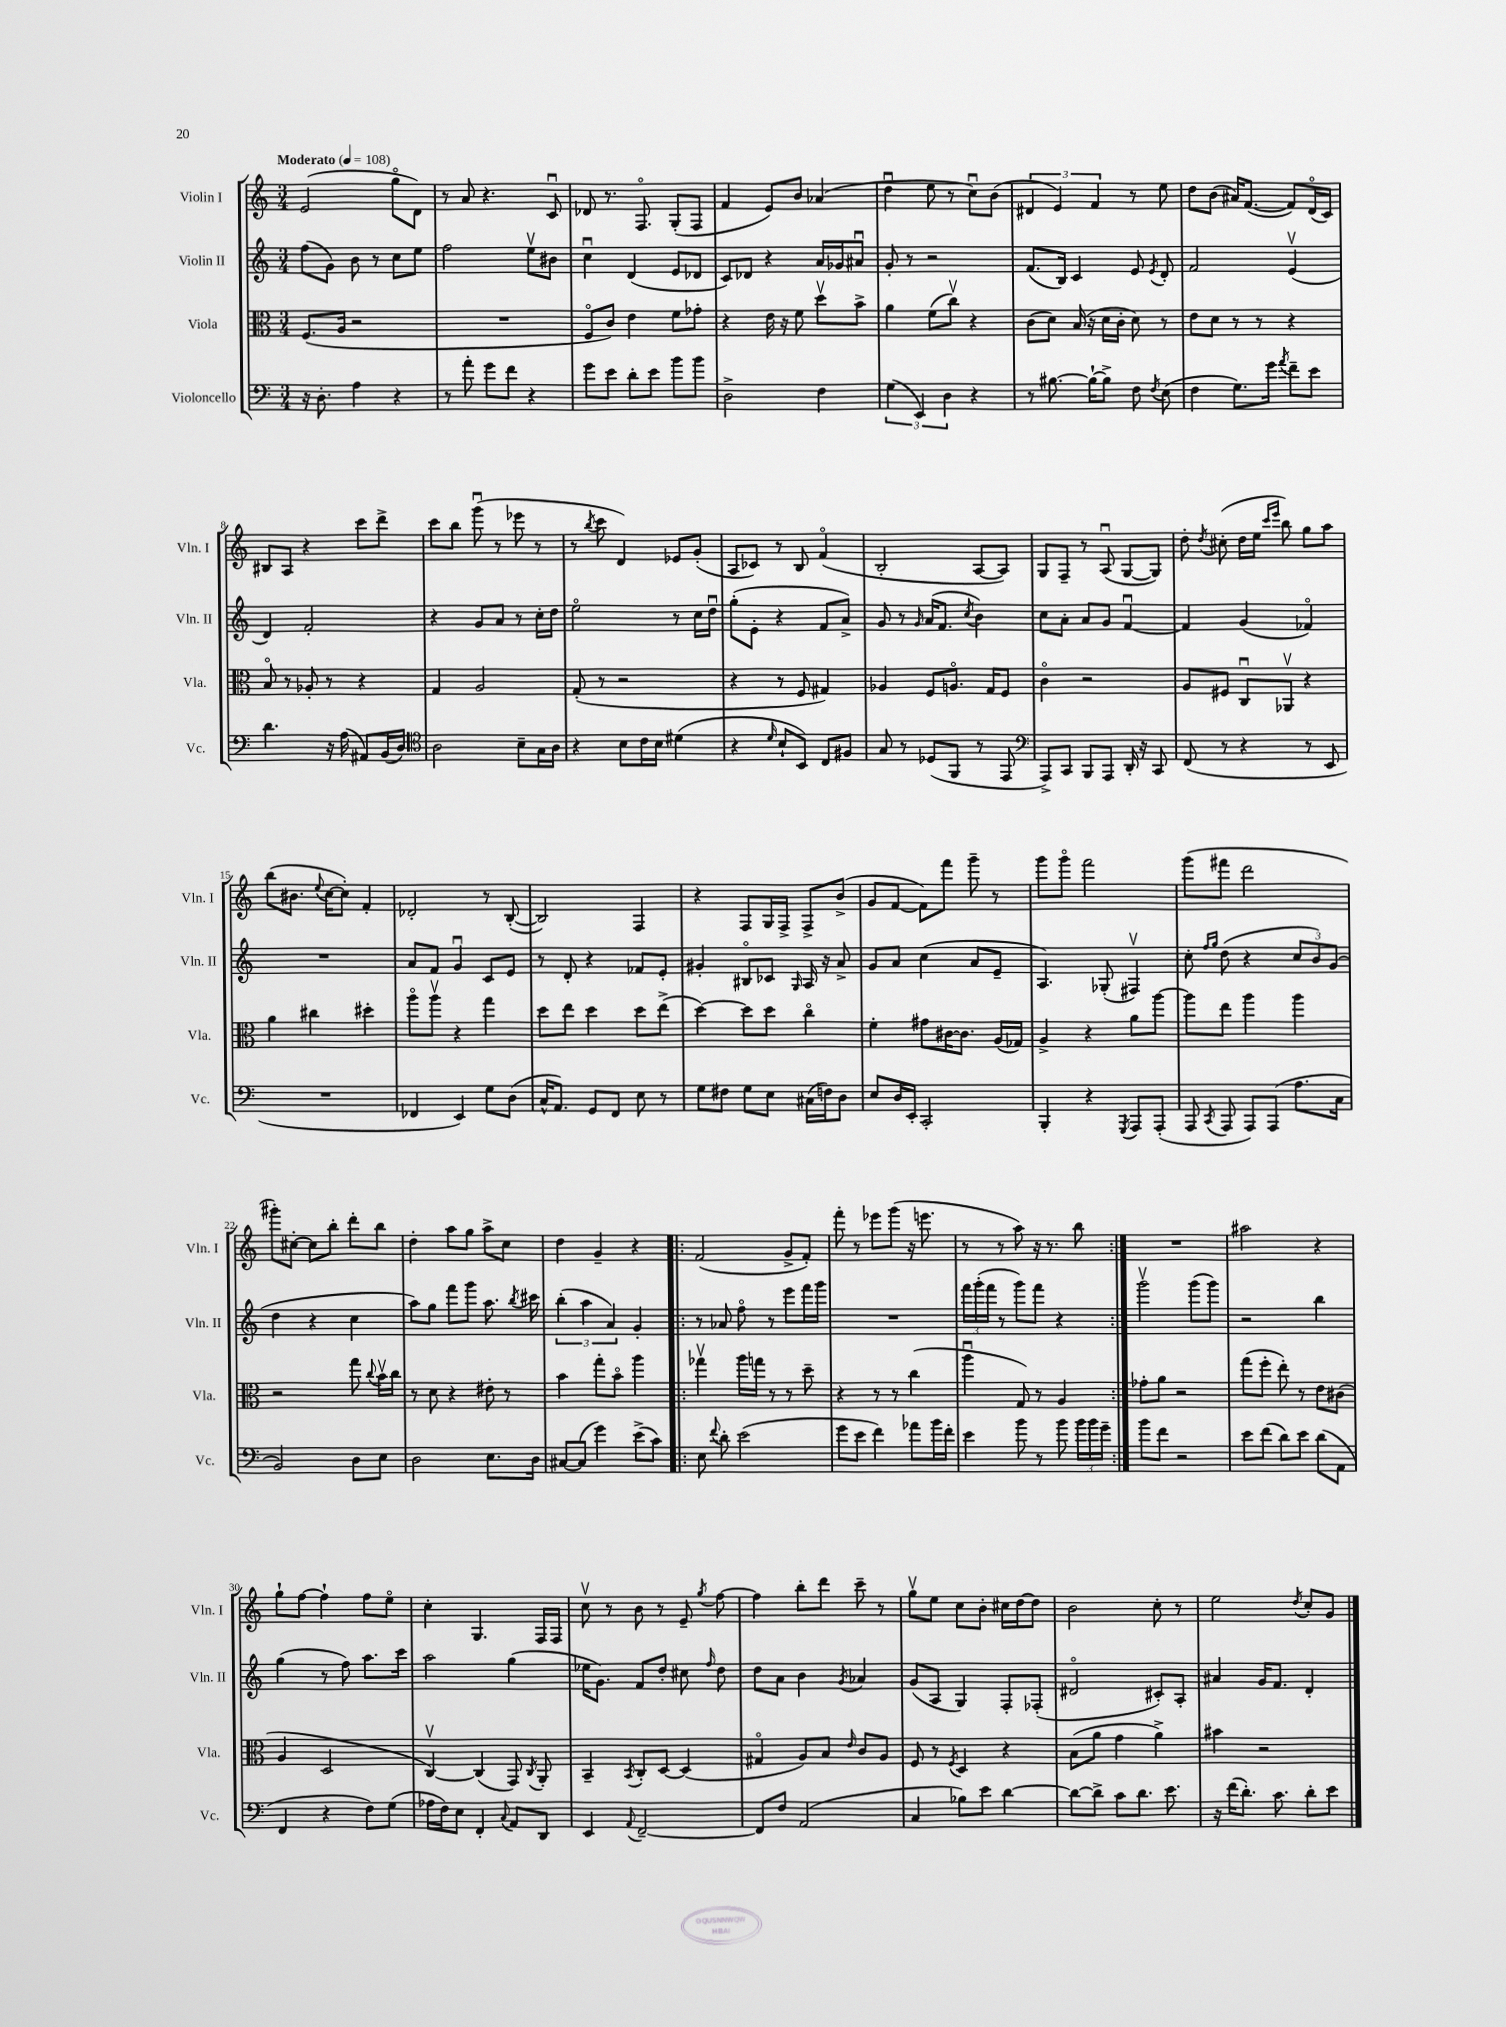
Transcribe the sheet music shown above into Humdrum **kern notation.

**kern	**kern	**kern	**kern
*staff4	*staff3	*staff2	*staff1
*clefF4	*clefC3	*clefG2	*clefG2
*k[]	*k[]	*k[]	*k[]
*M3/4	*M3/4	*M3/4	*M3/4
*MM108	*MM108	*MM108	*MM108
16r	(8.F	(8ff	(2e
8.D'	.	.	.
.	.	8g)	.
.	16A	.	.
4A	2r	8b	.
.	.	8r	.
4r	.	8cc	8ggo
.	.	8ee	8d)
=	=	=	=
8r	2.r	2ff	8r
8a'	.	.	8a
8g	.	.	4.r
8f	.	.	.
4r	.	8eev	.
.	.	8b#	8cu
=	=	=	=
8g	8Fo	4ccu	8d-
8e	8c)	.	8.r
8d'	4e	(4d	.
.	.	.	8.Fo
8e	.	.	.
8b	8f	8e	(8G'
8b	8g-'	8d-	8F
=	=	=	=
2D^	4r	8c)	4f
.	.	8d-	.
.	16e	4r	8e)
.	16r	.	.
.	8f	.	8b
4F	8ddv	16a	(4a-
.	.	16g-	.
.	8b^	8a#u	.
=	=	=	=
(6G	4a	8g'	4ddu
.	.	8r	.
6EE)	.	.	.
.	(8f	2r	8ee
6D	.	.	.
.	8ccv)	.	8r
4r	4r	.	8ccu)
.	.	.	(8b
=	=	=	=
8r	(8c	(8.f	6d#
[8.B#	8d)	.	.
.	.	.	6e)
.	.	16B)	.
.	(16B	4c	.
16B#`_	16r	.	.
.	.	.	6f
8B#^]	16d	.	.
.	16c'	.	.
8F	8d)	8e	8r
8qF	.	8qe	.
(8E	8r	8d'	8ee
=	=	=	=
4F	8e	2f	8dd
.	8d	.	(8b
8.G)	8r	.	16a#)
.	.	.	([8.f
.	8r	.	.
16g	.	.	.
8qa	.	.	.
8f~	4r	(4ev	8f])
8e	.	.	(16do
.	.	.	16c)
=	=	=	=
4.d	8Bo	4d)	8B#
.	8r	.	8A
.	8A-'	2f'	4r
16r	8r	.	.
(16A	.	.	.
8AA#)	4r	.	8ccc
(16BB	.	.	8ddd^
16D)	.	.	.
=	=	=	=
*clefC4	*	*	*
2A	4G	4r	8ccc
.	.	.	8bb
.	2A	8g	(8gggu
.	.	8a	8r
8B~	.	8r	8eee-
16G	.	16cc'	8r
16A	.	16dd	.
=	=	=	=
4r	(8G'	2eeo	8r
.	.	.	8qbb
.	8r	.	8ccc
8B	2r	.	4d)
16c	.	.	.
16B	.	.	.
(4d#	.	8r	8e-
.	.	16cc	(8g'
.	.	16ddu	.
=	=	=	=
4r	4r	(8gg'	8A
.	.	8e'	8c-)
16qqd	.	.	.
8B`	8r	4r	8r
8BB)	8F	.	8B
8C	4G#)	8f	(4fo
8F#	.	8a^)	.
=	=	=	=
8G	4A-	8g	2B'
8r	.	8r	.
.	.	16qqg	.
(8D-	8F	(16a	.
.	.	8.f	.
8FF	8.Ao	.	.
.	.	8qcc	.
8r	.	4b)	[8A
.	16G	.	.
8EE	8F	.	8A])
=	=	=	=
*clefF4	*	*	*
8AAA^)	4co	8cc	8G
8CC	.	8a'	8F~
8BBB	2r	8a	8r
8AAA	.	8g	(8Au
16DD'	.	[4fu	[8G
16r	.	.	.
8CC	.	.	8G])
=	=	=	=
(8FF	8A	4f]	8dd'
.	.	.	8qdd
8r	8F#	.	(8cc#'
4r	8Cu	(4g	16dd
.	.	.	16ee
.	.	.	16qqccc
.	.	.	16qqeee
.	8AA-v	.	8bb)
8r	4r	4f-o)	8gg
8EE	.	.	8aa
=	=	=	=
2.r	4a	2.r	(8bb
.	.	.	8.b#
.	4cc#	.	.
.	.	.	8qqee
.	.	.	[16cc
.	.	.	8cc'])
.	4dd#'	.	4f'
=	=	=	=
4FF-	8aao	8a	2d-'
.	8aav	8f	.
4EE)	4r	4gu	.
8G	4gg	8c	8r
(8D	.	8e	([8B'
=	=	=	=
16C^^	8dd	8r	2B])
8.AA)	.	.	.
.	8ee	8d'	.
8GG	4dd	4r	.
8FF	.	.	.
8E	8dd	8f-	4F
8r	(8ee^	8e'	.
=	=	=	=
8G	[4dd)	4g#'	4r
8F#	.	.	.
8G	8dd]	8B#o	8F
8E	8dd	8c-	16G
.	.	.	16F^
.	.	16qqG	.
(16C#	4cco	16A	8F^
16F)	.	16r	.
8D	.	8a^	(8b^
=	=	=	=
8E	4f'	8g	8g
16D	.	8a	[8f
16EE'	.	.	.
2CC'	8g#	(4cc	8f])
.	[16c#	.	8fff
.	8.c#]	.	.
.	.	8a	8ggg~
.	(16A	8e~	8r
.	16G-)	.	.
=	=	=	=
4BBB'	4A^	4.A)	8ggg
.	.	.	8gggo
4r	4r	.	2fff
.	.	(8G-'	.
8qGGG	.	.	.
8AAA	8a	4F#v)	.
(8AAA'	[8aa	.	.
=	=	=	=
8AAA	8aa]	8cc'	(8ggg
.	.	16qqff	.
8qCC	.	16qqgg	.
8AAA	8ee	(8dd	8fff#
8AAA)	4aa	4r	2ddd
(8AAA	.	.	.
8.A	4aa	12cc	.
.	.	12b)	.
.	.	(12g	.
16C	.	.	.
=	=	=	=
2BB)	2r	4dd	8ggg#')
.	.	.	[8cc#'
.	.	4r	8cc#]
.	.	.	8bb'
8D	8gg	4cc	8ddd'
.	8qqcc	.	.
8E	16bv	.	8bb
.	16cc	.	.
=	=	=	=
2D	8r	8aa)	4dd'
.	8d	8gg	.
.	4r	8fff	8aa
.	.	8ggg	8gg
8.E	8e#'	8.aa	8aa^
.	8r	.	8cc
.	.	8qbb	.
16D	.	16ccc#	.
=	=	=	=
[8C#	4b	(6bb'	4dd
(8C#]	.	.	.
.	.	6aa	.
4g)	8gg'	.	4g~
.	.	6a)	.
.	8bo	.	.
(8e^	4aa	4g'	4r
8c)	.	.	.
=!|:	=!|:	=!|:	=!|:
8E	4gg-v	8r	(2f
8qqf	.	.	.
8d'	.	8a-	.
(2e	16aa	8ffo	.
.	16gg	.	.
.	8r	8r	.
.	8r	8eee	8g^
.	8dd~	16fff	8f')
.	.	16ggg	.
=	=	=	=
8g	4r	2.r	8fff'
8e	.	.	8r
4f)	8r	.	8eee-
.	8r	.	(8ggg
8a-	(4cc	.	16r
.	.	.	8.eee
16b	.	.	.
16f'	.	.	.
=	=	=	=
4e	4aau	24fff	8r
.	.	(24ggg'	.
.	.	24fff	.
.	.	8r	8r
8b	8G)	8ggg)	8aa)
8r	8r	8fff	16r
.	.	.	8.r
8b	4A	4r	.
24b	.	.	8bb
24b	.	.	.
24g~	.	.	.
=:|!	=:|!	=:|!	=:|!
8b	8g-'	2gggv	2.r
8f	8a	.	.
2r	2r	.	.
.	.	(8ggg	.
.	.	8ggg)	.
=	=	=	=
8e	(8gg	2r	2aa#
(8f	8ff'	.	.
8d)	8ee')	.	.
8e	8r	.	.
(8d	8e	4bb	4r
8AA	(8c#	.	.
=	=	=	=
4FF	4A	(4gg	8gg`
.	.	.	[8ff
4r	2D	8r	4ff`]
.	.	8ff)	.
8F)	.	8.aa	8ff
(8G	.	.	8eeo
.	.	16ccc	.
=	=	=	=
16A-	[4Cv)	2aa	4cc'
16F)	.	.	.
8E	.	.	.
4FF'	(4C]	.	4.G
8qqC	.	.	.
8AA	8GG)	(4gg	.
.	8qC	.	.
8DD	8AA'	.	16F
.	.	.	16F
=	=	=	=
4EE	4BB~	16ee-	8ccv
.	.	8.g)	.
.	.	.	8r
8qqAA	8qBB	.	.
[2FF~	8C'	8f	8b
.	[8D	8dd'	8r
.	(4D]	8cc#	8e~
.	.	16qqff	8qgg
.	.	8dd	[8ff
=	=	=	=
8FF]	4G#o	8dd	4ff]
8F	.	8a	.
(2AA	8A)	4b	8bb'
.	8B	.	8ddd
.	16qqe	8qg	.
.	8c	4a-	8ccc~
.	8A	.	8r
=	=	=	=
4C	8F	(8g	8ggv
.	8r	8A	8ee
.	8qF	.	.
8B-)	4D	4G)	8cc
8e	.	.	8b'
[4d	4r	8F'	16cc#
.	.	.	[16dd
.	.	(8F-'	8dd]
=	=	=	=
8d_	(8B	2d#o	2b
8d^]	8a	.	.
8c	4g	.	.
8.d	.	.	.
.	4a^)	8c#')	8cc'
8.e	.	.	.
.	.	8A'	8r
=	=	=	=
16r	4b#	4a#	2ee
(16f	.	.	.
8.d')	.	.	.
.	2r	16g	.
8.c	.	8.f	.
.	.	.	8qdd
8d'	.	4d'	8cc'
8e	.	.	8g
==	==	==	==
*-	*-	*-	*-
